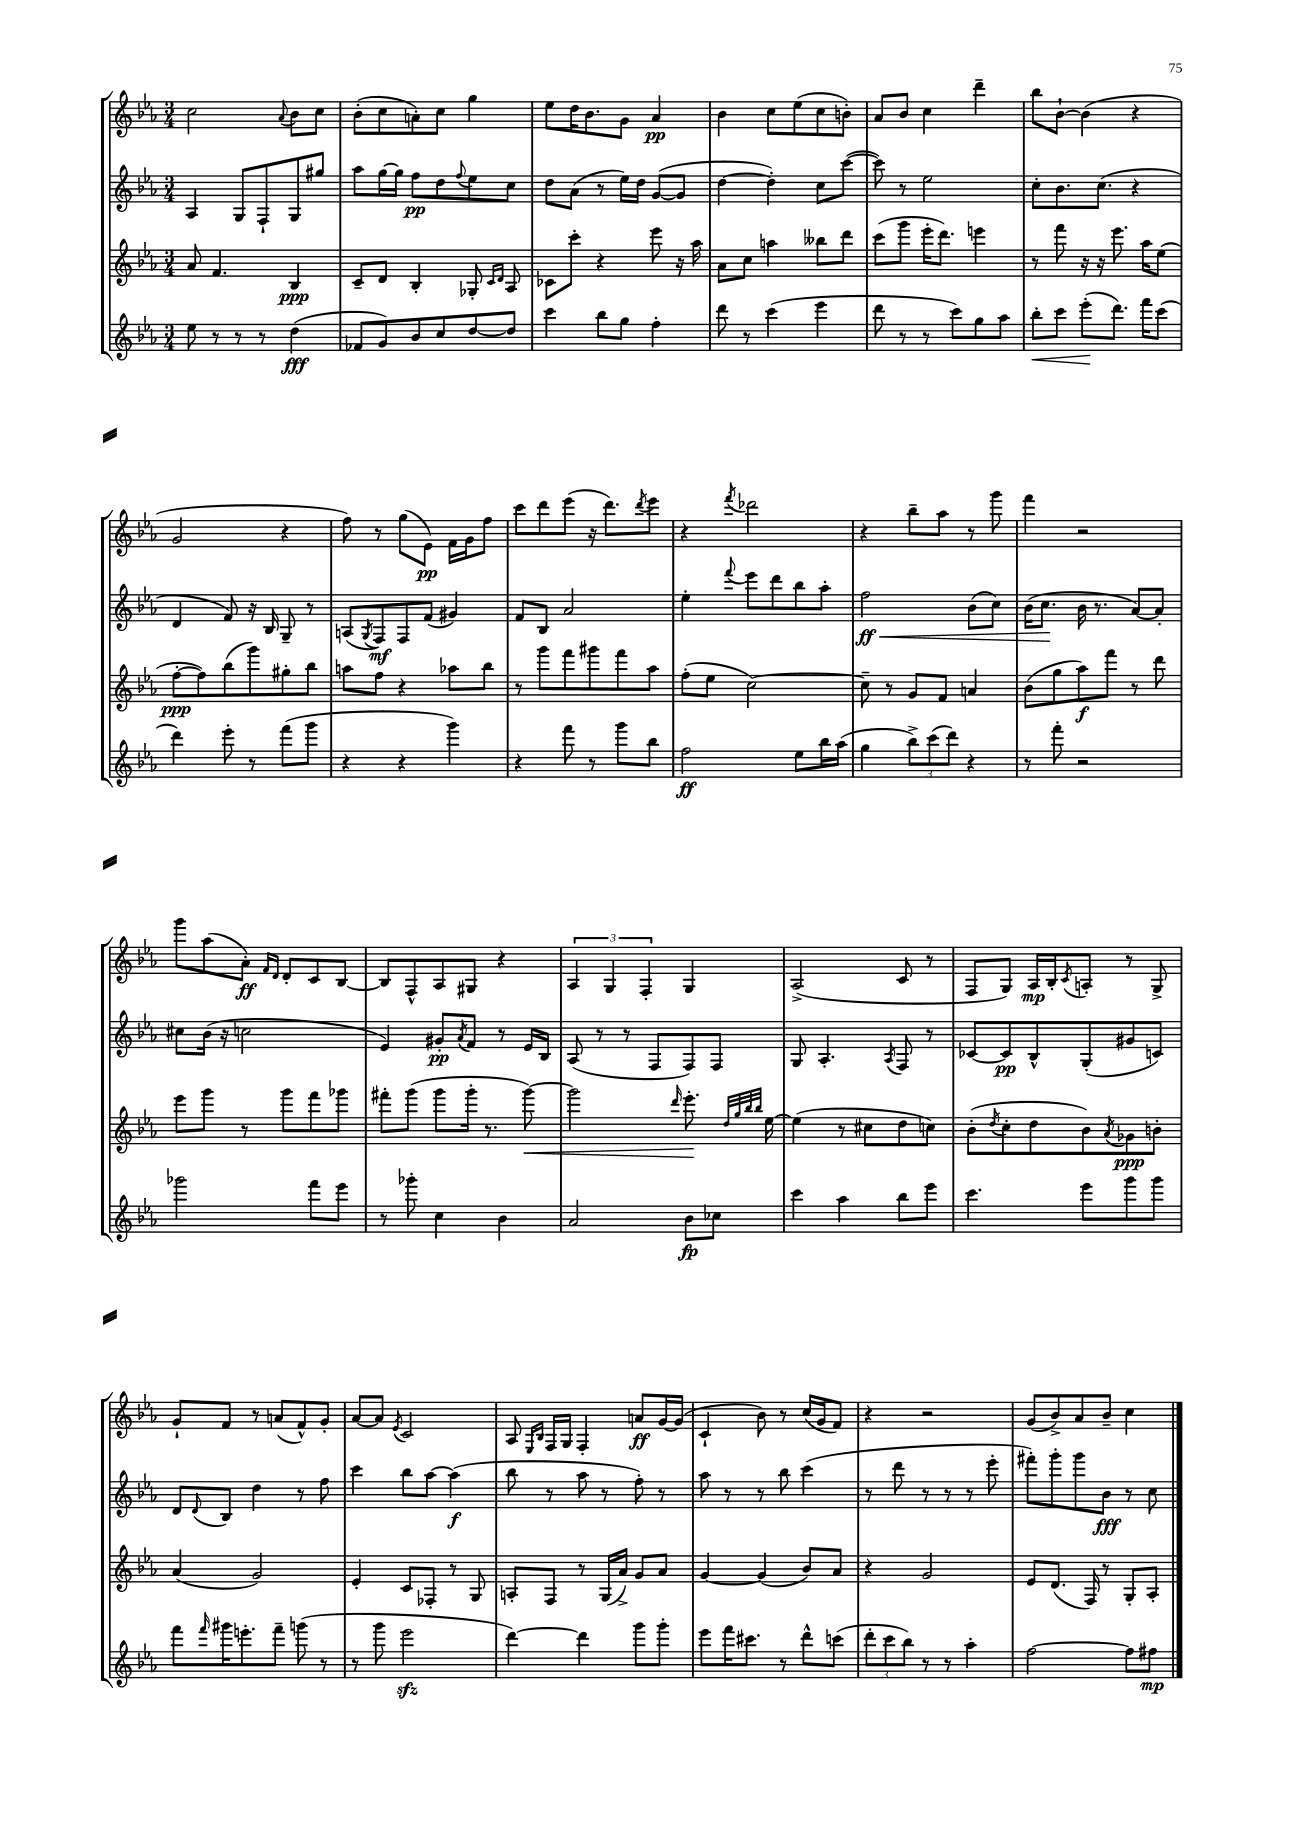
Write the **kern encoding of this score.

**kern	**kern	**kern	**kern
*staff4	*staff3	*staff2	*staff1
*clefG2	*clefG2	*clefG2	*clefG2
*k[b-e-a-]	*k[b-e-a-]	*k[b-e-a-]	*k[b-e-a-]
*M3/4	*M3/4	*M3/4	*M3/4
8ee-\	8a-/	4A-/	2cc\
8r	4.f/	.	.
8r	.	8G/L	.
8r	.	8F`/	.
.	.	.	8qqa-/
(4dd\	4B-/	8G/	8b-\L
.	.	8gg#/J	8cc\J
=	=	=	=
8f-/L	8c~/L	8aa-\L	(8b-'\L
8g/)	8d/J	[16gg\L	8cc\
.	.	16gg\]JJ	.
8b-/	4B-'/	8ff\L	8a'\)
8cc/	.	8dd\	8cc\J
.	.	8qqff/	.
[8dd/	8G-'/	8ee-\	4gg\
.	16qqc/LL	.	.
.	16qqd/JJ	.	.
8dd/]J	8A-/	8cc\J	.
=	=	=	=
4ccc\	8c-\L	8dd\L	8ee-\L
.	8ccc'\J	(8a-\J	16dd\K
.	.	.	8.b-\
8bb-\L	4r	8r	.
8gg\J	.	16ee-\LL)	8g\J
.	.	16dd\JJ	.
4ff'\	8eee-\	([8g/L	4a-/
.	16r	8g/]J	.
.	16aa-\	.	.
=	=	=	=
8ddd\	8a-\L	[4dd\	4b-\
8r	8cc\J	.	.
(4ccc\	4aa\	4dd'\])	8cc\L
.	.	.	(8ee-\
4eee-\	8bb--\L	8cc\L	8cc\
.	8ddd\J	([8ccc\J	8b'\J)
=	=	=	=
8ddd\	(8ccc\L	8ccc\])	8a-/L
8r	8ggg\J	8r	8b-/J
8r	16eee-'\LK	2ee-\	4cc\
.	8.ddd\J)	.	.
8ccc\L)	.	.	.
8gg\	4eee\	.	4ddd~\
8aa-\J	.	.	.
=	=	=	=
8bb-'\L	8r	8cc'\L	8bb-\L
8ccc\J	8fff\	8.b-\	[8b-`\J
(8eee-'\L	16r	.	(4b-\]
.	16r	(8.cc\J	.
8.ddd\J)	8.eee-\	.	.
.	.	4r	4r
16fff\LK	16aa-\LK	.	.
(8ccc\J	(8ee-\J	.	.
=	=	=	=
4ddd\)	[8ff'\L	4d/	2g/
.	8ff\])	.	.
8eee-'\	(8bb-\	8f/)	.
8r	8ggg\)	16r	.
.	.	16B-/	.
(8fff\L	8gg#'\	8G~/	4r
8ggg\J	8bb-\J	8r	.
=	=	=	=
4r	8aa\L	(8A/L	8ff\)
.	.	8qG/	.
.	8ff\J	8F/)	8r
4r	4r	8F/	(8gg\L
.	.	(8f/J	8e-\J)
4ggg\)	8aa-\L	4g#/)	16f\LL
.	.	.	16g\J
.	8bb-\J	.	8ff\J
=	=	=	=
4r	8r	8f/L	8ccc\L
.	8ggg\L	8B-/J	8ddd\
8fff\	8fff\	2a-/	(8eee-\J
8r	8ggg#\	.	16r
.	.	.	8.ddd\L)
8ggg\L	8fff\	.	.
.	.	.	8qddd/
8bb-\J	8aa-\J	.	8eee-\J
=	=	=	=
2ff\	(8ff'\L	4ee-'\	4r
.	8ee-\J	.	.
.	.	8qqfff/	8qfff/
.	[2cc\)	8eee-\L	2ddd-\
.	.	8ddd\	.
8ee-\L	.	8bb-\	.
16bb-\L	.	8aa-'\J	.
(16aa-\JJ	.	.	.
=	=	=	=
4gg\	8cc~\]	2ff\	4r
.	8r	.	.
12bb-^\L)	8g/L	.	8bb-~\L
(12ccc\	.	.	.
.	8f/J	.	8aa-\J
12ddd\J)	.	.	.
4r	4a/	(8b-\L	8r
.	.	8cc\J)	8ggg\
=	=	=	=
8r	(8b-\L	(16b-\LK	4fff\
.	.	8.cc\J	.
8fff'\	8gg\	.	.
2r	8aa-\)	16b-\	2r
.	.	8.r	.
.	8fff\J	.	.
.	8r	[8a-/L)	.
.	8ddd\	8a-'/]J	.
=	=	=	=
2ggg-\	8eee-\L	8cc#\L	8ggg\L
.	8ggg\J	(16b-\Jk	(8aa-\
.	.	16r	.
.	8r	2cc\	8a-'\J)
.	.	.	16qqf/LL
.	.	.	16qqd/JJ
.	8ggg\L	.	8d'/L
8fff\L	8fff\	.	8c/
8eee-\J	8ggg-\J	.	[8B-/J
=	=	=	=
8r	8fff#'\L	4e-/)	8B-/]L
8ggg-'\	(8ggg\J	.	8F^^/
4cc\	8ggg\L	8g#'/L	8A-/
.	.	8qa-/	.
.	16ggg'\Jk	8f/J	8G#/J
.	8.r	.	.
4b-\	.	8r	4r
.	[8ggg\)	16e-/LL	.
.	.	16B-/JJ	.
=	=	=	=
2a-/	2ggg\]	(8A-/	6A-/
.	.	8r	.
.	.	.	6G/
.	.	8r	.
.	.	.	6F'/
.	.	8F/L	.
.	16qqddd/	.	.
8b-\L	8.eee-'\	8F/)	4G/
8cc-\J	.	8F/J	.
.	32qqdd/LLL	.	.
.	32qqgg/	.	.
.	32qqbb-/	.	.
.	32qqbb-/JJJ	.	.
.	[16ee-\	.	.
=	=	=	=
4ccc\	(4ee-\]	8G/	(2A-^/
.	.	4.A-'/	.
4aa-\	8r	.	.
.	8cc#\L	.	.
.	.	8qA-/	.
8bb-\L	8dd\	8F/	8c/
8eee-\J	8cc\J)	8r	8r
=	=	=	=
4.ccc\	(8b-'\L	[8c-/L	8F/L
.	8qdd/	.	.
.	8cc'\	8c-/]	8G/J)
.	8dd\	8B-^^/	16A-/LL
.	.	.	16B-'/J
.	.	.	8qc/
8eee-\L	8b-\)	(8G'/	8A'/J
.	8qa-/	.	.
8ggg\	8g-\	8g#/	8r
8ggg\J	8b'\J	8c/J)	8G^/
=	=	=	=
8fff\L	(4a-/	8d/L	8g`/L
16qqfff/	.	8qqd/	.
16ggg#\K	.	8B-/J	8f/J
8.eee'\	.	.	.
.	2g/)	4dd\	8r
8fff~\J	.	.	(8a/L
(8ggg\	.	8r	8f^^/)
8r	.	8ff\	8g'/J
=	=	=	=
8r	4e-'/	4ccc\	[8a-/L
8ggg\	.	.	8a-/]J
.	.	.	8qe-/
2eee-\	8c/L	8bb-\L	2c/
.	8F-'/J	[8aa-\J	.
.	8r	(4aa-\]	.
.	8G/	.	.
=	=	=	=
[4ddd\)	8A'/L	8bb-\	8A-/
.	.	.	16qqE-/LL
.	.	.	16qqB-/JJ
.	8F/J	8r	16F/LL
.	.	.	16G/JJ
4ddd\]	8r	8aa-\	4F'/
.	(16G/LL	8r	.
.	16a-^/JJ)	.	.
8ggg\L	8g/L	8ff'\)	8a/L
8ggg'\J	8a-/J	8r	[16g/L
.	.	.	(16g/]JJ
=	=	=	=
8eee-\L	[4g/	8aa-\	4c`/
16fff\K	.	8r	.
8.ccc#\J	.	.	.
.	(4g/]	8r	8b-\)
8r	.	8bb-\	8r
8ddd^^\L	8b-/L)	(4ccc\	(16cc/LL
.	.	.	16g/J
(8ccc\J	8a-/J	.	8f/J)
=	=	=	=
12ddd'\L	4r	8r	4r
12ccc\	.	.	.
.	.	8ddd\	.
12bb-\J)	.	.	.
8r	2g/	8r	2r
8r	.	8r	.
4aa-'\	.	8r	.
.	.	8eee-'\	.
=	=	=	=
[2ff\	8e-/L	8fff#'\L)	(8g/L
.	(8.d/J	8ggg'\	8b-^/)
.	.	8ggg\	8a-/
.	16F/)	.	.
.	8r	8b-\J	8b-~/J
8ff\]L	8G'/L	8r	4cc\
8ff#\J	8A-'/J	8cc\	.
==	==	==	==
*-	*-	*-	*-
